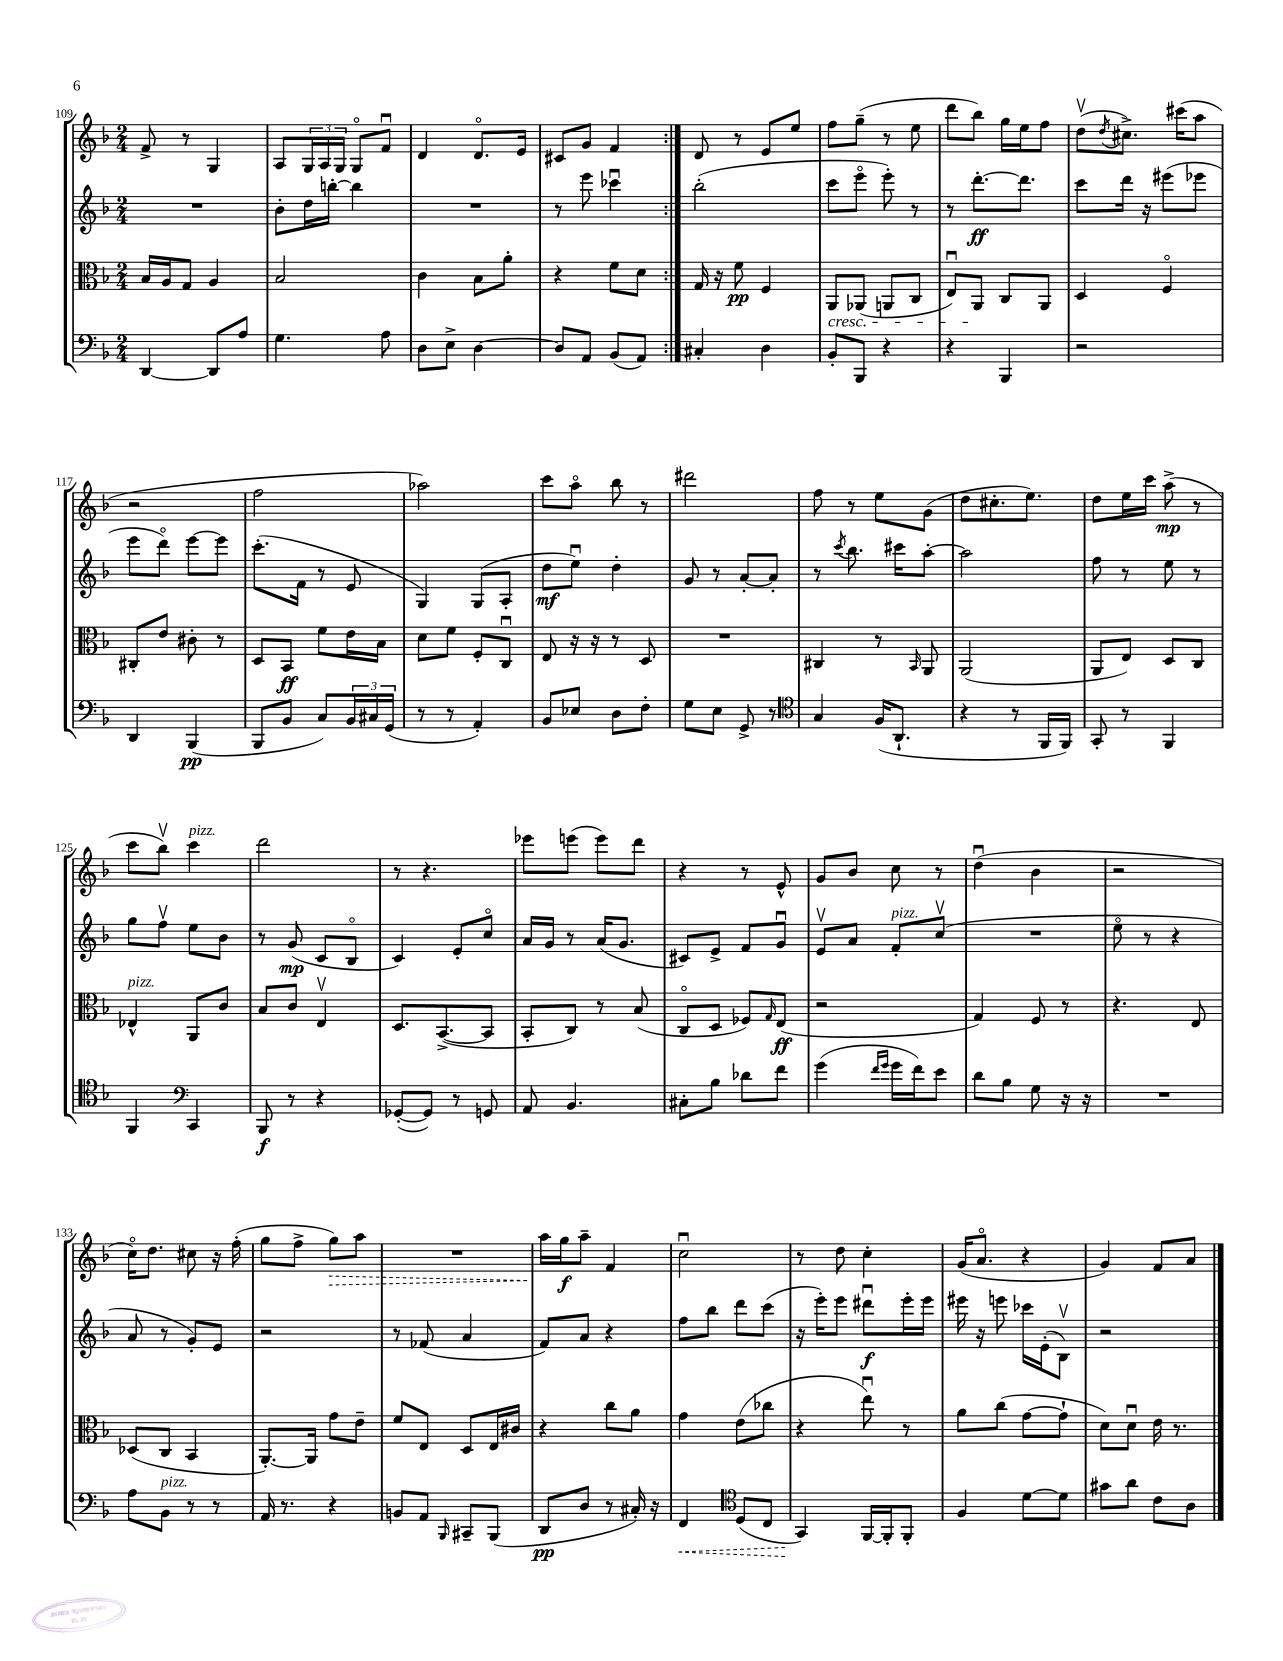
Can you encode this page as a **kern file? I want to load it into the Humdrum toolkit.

**kern	**dynam	**kern	**dynam	**kern	**dynam	**kern	**dynam
*part4	*part4	*part3	*part3	*part2	*part2	*part1	*part1
*staff4	*staff4	*staff3	*staff3	*staff2	*staff2	*staff1	*staff1
*clefF4	*	*clefC3	*	*clefG2	*	*clefG2	*
*k[b-]	*	*k[b-]	*	*k[b-]	*	*k[b-]	*
*M2/4	*	*M2/4	*	*M2/4	*	*M2/4	*
=109	=109	=109	=109	=109	=109	=109	=109
[4DD/	.	16B-/LL	.	2r	.	8f^/	.
.	.	16A/J	.	.	.	.	.
.	.	8G/J	.	.	.	8r	.
8DD/L]	.	4A/	.	.	.	4G/	.
8A/J	.	.	.	.	.	.	.
=110	=110	=110	=110	=110	=110	=110	=110
4.G\	.	2B-/	.	8b-'\L	.	8A/L	.
.	.	.	.	16dd\L	.	24G/L	.
.	.	.	.	.	.	24A/	.
.	.	.	.	[16bbn'\JJ	.	.	.
.	.	.	.	.	.	24G/JJ	.
.	.	.	.	4bb\]	.	8G/L	.
8A\	.	.	.	.	.	8fu/J	.
=111	=111	=111	=111	=111	=111	=111	=111
8D\L	.	4c\	.	2r	.	4d/	.
8E^\J	.	.	.	.	.	.	.
[4D\	.	8B-\L	.	.	.	8.d/L	.
.	.	8a'\J	.	.	.	.	.
.	.	.	.	.	.	16e/Jk	.
=112	=112	=112	=112	=112	=112	=112	=112
8D/L]	.	4r	.	8r	.	8c#X/L	.
8AA/J	.	.	.	8eee\	.	8g/J	.
(8BB-/L	.	8f\L	.	4ccc-Xu\	.	4f/	.
8AA/J)	.	8d\J	.	.	.	.	.
=113:|!	=113:|!	=113:|!	=113:|!	=113:|!	=113:|!	=113:|!	=113:|!
4C#X'/	.	16G/	.	(2bb-'\	.	8d/	.
.	.	16r	.	.	.	.	.
.	.	8f\	pp	.	.	8r	.
4D\	.	4F/	.	.	.	8e/L	.
.	.	.	.	.	.	8ee/J	.
=114	=114	=114	=114	=114	=114	=114	=114
!	!	!LO:TX:b:i:t=cresc.	!	!	!	!	!
8BB-'/L	.	8AA/L	.	8ccc\L	.	8ff\L	.
8BBB-/J	.	(8AA-X/J	.	8eee\J	.	(8gg~\J	.
4r	.	8AAn/L	.	8eee'\)	.	8r	.
.	.	8C/J	.	8r	.	8ee\	.
=115	=115	=115	=115	=115	=115	=115	=115
4r	.	8Eu/L)	.	8r	.	8ddd\L	.
.	.	8AA/J	.	[8.ddd'\L	ff	8bb-\J)	.
4BBB-/	.	8C/L	.	.	.	16gg\LL	.
.	.	.	.	8.ddd\J]	.	16ee\J	.
.	.	8AA/J	.	.	.	8ff\J	.
=116	=116	=116	=116	=116	=116	=116	=116
2r	.	4D/	.	8ccc\L	.	(8ddv\L	.
.	.	.	.	.	.	8qdd/	.
.	.	.	.	16ddd\Jk	.	8.cc#X^\J)	.
.	.	.	.	16r	.	.	.
.	.	4F/	.	(8eee#X\L	.	.	.
.	.	.	.	.	.	(16ccc#X\KL	.
.	.	.	.	8eee-X\J	.	8aa\J	.
!!LO:LB:g=z
=117	=117	=117	=117	=117	=117	=117	=117
4DD/	.	8C#X'/L	.	8eee\L	.	2r	.
.	.	8e/J	.	8ddd\J)	.	.	.
(4BBB-/	pp	8c#X'\	.	[8eee\L	.	.	.
.	.	8r	.	8eee\J]	.	.	.
=118	=118	=118	=118	=118	=118	=118	=118
8BBB-/L	.	8D/L	.	(8.ccc'\L	.	2ff\	.
8BB-/J	.	8BB-/J	ff	.	.	.	.
.	.	.	.	16f\Jk	.	.	.
8C/L)	.	8f\L	.	8r	.	.	.
24BB-/L	.	16e\L	.	8e/	.	.	.
24C#X/	.	.	.	.	.	.	.
.	.	16B-\JJ	.	.	.	.	.
(24GG/JJ	.	.	.	.	.	.	.
=119	=119	=119	=119	=119	=119	=119	=119
8r	.	8d\L	.	4G/)	.	2aa-X\)	.
8r	.	8f\J	.	.	.	.	.
4AA'/)	.	8F'/L	.	(8G/L	.	.	.
.	.	8Cu/J	.	8A'/J	.	.	.
=120	=120	=120	=120	=120	=120	=120	=120
8BB-/L	.	8E/	.	8dd\L	mf	8ccc\L	.
8E-X/J	.	16r	.	8eeu\J)	.	8aa\J	.
.	.	16r	.	.	.	.	.
8D\L	.	8r	.	4dd'\	.	8bb-\	.
8F'\J	.	8D/	.	.	.	8r	.
=121	=121	=121	=121	=121	=121	=121	=121
8G\L	.	2r	.	8g/	.	2ddd#X\	.
8E\J	.	.	.	8r	.	.	.
8GG^/	.	.	.	[8a'/L	.	.	.
8r	.	.	.	8a'/J]	.	.	.
=122	=122	=122	=122	=122	=122	=122	=122
*clefC4	*	*	*	*	*	*	*
4G/	.	4C#X/	.	8r	.	8ff\	.
.	.	.	.	8qccc/	.	.	.
.	.	.	.	8.bb-\	.	8r	.
(16F/KL	.	8r	.	.	.	8ee\L	.
8.AA`/J	.	.	.	16ccc#X\KL	.	.	.
.	.	16qqBB-/	.	.	.	.	.
.	.	8AA/	.	[8aa'\J	.	(8g\J	.
=123	=123	=123	=123	=123	=123	=123	=123
4r	.	(2AA/	.	2aa\]	.	8dd\L	.
.	.	.	.	.	.	8.cc#X'\	.
8r	.	.	.	.	.	.	.
.	.	.	.	.	.	8.ee\J)	.
16FF/LL	.	.	.	.	.	.	.
16FF/JJ)	.	.	.	.	.	.	.
=124	=124	=124	=124	=124	=124	=124	=124
8GG'/	.	8AA/L	.	8ff\	.	8dd\L	.
8r	.	8E/J)	.	8r	.	16ee\L	.
.	.	.	.	.	.	16ccc\JJ	.
4FF/	.	8D/L	.	8ee\	.	(8aa^\	mp
.	.	8C/J	.	8r	.	8r	.
!!LO:LB:g=z
=125	=125	=125	=125	=125	=125	=125	=125
!	!	!LO:TX:a:i:t=pizz.	!	!	!	!	!
4FF/	.	4E-X^^/	.	8gg\L	.	8ccc\L	.
.	.	.	.	8ffv\J	.	8bb-v\J)	.
*clefF4	*	*	*	*	*	*	*
!	!	!	!	!	!	!LO:TX:a:i:t=pizz.	!
4CC/	.	8AA/L	.	8ee\L	.	4ccc\	.
.	.	8c/J	.	8b-\J	.	.	.
=126	=126	=126	=126	=126	=126	=126	=126
8BBB-/	f	8B-/L	.	8r	.	2ddd\	.
8r	.	8c/J	.	(8g/	mp	.	.
4r	.	4Ev/	.	8c/L	.	.	.
.	.	.	.	8B-/J	.	.	.
=127	=127	=127	=127	=127	=127	=127	=127
([8GG-X'/L	.	8.D/L	.	4c/)	.	8r	.
8GG-/J])	.	.	.	.	.	4.r	.
.	.	([8.BB-^/	.	.	.	.	.
8r	.	.	.	8e'/L	.	.	.
8GGn/	.	8BB-/J]	.	8cc/J	.	.	.
=128	=128	=128	=128	=128	=128	=128	=128
8AA/	.	8BB-'/L	.	16a/LL	.	8eee-X\L	.
.	.	.	.	16g/JJ	.	.	.
4.BB-/	.	8C/J)	.	8r	.	(8eeen\J	.
.	.	8r	.	(16a/KL	.	8eee\L)	.
.	.	.	.	8.g/J	.	.	.
.	.	(8B-/	.	.	.	8ddd\J	.
=129	=129	=129	=129	=129	=129	=129	=129
8C#X'\L	.	8C/L	.	8c#X/L)	.	4r	.
8B-\J	.	8D/J	.	8e^/J	.	.	.
8d-X\L	.	8F-X/L)	.	8f/L	.	8r	.
.	.	16qqG/	.	.	.	.	.
8f\J	.	(8E/J	ff	8gu/J	.	8e^^/	.
=130	=130	=130	=130	=130	=130	=130	=130
(4g\	.	2r	.	8ev/L	.	8g/L	.
.	.	.	.	8a/J	.	8b-/J	.
16qqf/LL	.	.	.	.	.	.	.
16qqg/JJ	.	.	.	.	.	.	.
!	!	!	!	!LO:TX:a:i:t=pizz.	!	!	!
16g\LL	.	.	.	8f'/L	.	8cc\	.
16f\J)	.	.	.	.	.	.	.
8e\J	.	.	.	(8ccv/J	.	8r	.
=131	=131	=131	=131	=131	=131	=131	=131
8d\L	.	4G/)	.	2r	.	(4ddu\	.
8B-\J	.	.	.	.	.	.	.
8G\	.	8F/	.	.	.	4b-\	.
16r	.	8r	.	.	.	.	.
16r	.	.	.	.	.	.	.
=132	=132	=132	=132	=132	=132	=132	=132
2r	.	4.r	.	8ee\	.	2r	.
.	.	.	.	8r	.	.	.
.	.	.	.	4r	.	.	.
.	.	8E/	.	.	.	.	.
!!LO:LB:g=z
=133	=133	=133	=133	=133	=133	=133	=133
8A\L	.	(8D-X/L	.	8a/	.	16cc\KL)	.
.	.	.	.	.	.	8.dd\J	.
!LO:TX:a:i:t=pizz.	!	!	!	!	!	!	!
8BB-\J	.	8C/J	.	8r	.	.	.
8r	.	4BB-/	.	8g'/L)	.	8cc#X\	.
8r	.	.	.	8e/J	.	16r	.
.	.	.	.	.	.	(16ff'\	.
=134	=134	=134	=134	=134	=134	=134	=134
16AA/	.	[8.AA'/L)	.	2r	.	8gg\L	.
8.r	.	.	.	.	.	.	.
.	.	.	.	.	.	8ff^\J	.
.	.	16AA/Jk]	.	.	.	.	.
!	!	!	!	!	!	!	!LO:HP:b
4r	.	8g\L	.	.	.	8gg\L)	>
.	.	8e~\J	.	.	.	8aa\J	.
=135	=135	=135	=135	=135	=135	=135	=135
8BBn/L	.	8f/L	.	8r	.	2r	.
8AA/J	.	8E/J	.	(8f-X/	.	.	.
16qqBBB-/	.	.	.	.	.	.	.
8CC#X~/L	.	8D/L	.	4a/	.	.	.
(8BBB-/J	.	16E/L	.	.	.	.	.
.	.	16c#X/JJ	.	.	.	.	.
=136	=136	=136	=136	=136	=136	=136	=136
8DD/L	pp	4r	.	8f/L)	.	16aa\LL	.
.	.	.	.	.	.	16gg\J	] f
8D/J	.	.	.	8a/J	.	8aa~\J	.
8r	.	8cc\L	.	4r	.	4f/	.
16C#X'/)	.	8a\J	.	.	.	.	.
16r	.	.	.	.	.	.	.
=137	=137	=137	=137	=137	=137	=137	=137
!	!LO:HP:b	!	!	!	!	!	!
4FF/	<	4g\	.	8ff\L	.	2ccu\	.
.	.	.	.	8bb-\J	.	.	.
*clefC4	*	*	*	*	*	*	*
(8D/L	.	(8e\L	.	8ddd\L	.	.	.
8C/J	.	8cc-X\J	.	(8ccc\J	.	.	.
=138	=138	=138	=138	=138	=138	=138	=138
4GG/)	.	4r	.	16r	.	8r	.
.	.	.	.	16eee'\KL)	.	.	.
.	.	.	.	8eee\J	.	8dd\	.
[16FF/LL	[	8eeu\)	.	8ddd#Xu\L	f	4cc'\	.
16FF'/J]	.	.	.	.	.	.	.
8FF'/J	.	8r	.	16eee'\L	.	.	.
.	.	.	.	16eee\JJ	.	.	.
=139	=139	=139	=139	=139	=139	=139	=139
4F/	.	8a\L	.	16eee#X\	.	(16g/KL	.
.	.	.	.	16r	.	8.a/J	.
.	.	(8cc\J	.	8eeen\	.	.	.
[8d\L	.	[8g\L	.	16ccc-X\LL	.	4r	.
.	.	.	.	(16e'\J	.	.	.
8d\J]	.	8g`\J]	.	8B-v\J)	.	.	.
=140	=140	=140	=140	=140	=140	=140	=140
8g#X\L	.	8d\L)	.	2r	.	4g/)	.
8a\J	.	8du\J	.	.	.	.	.
8c\L	.	16e\	.	.	.	8f/L	.
.	.	8.r	.	.	.	.	.
8A\J	.	.	.	.	.	8a/J	.
==	==	==	==	==	==	==	==
*-	*-	*-	*-	*-	*-	*-	*-
